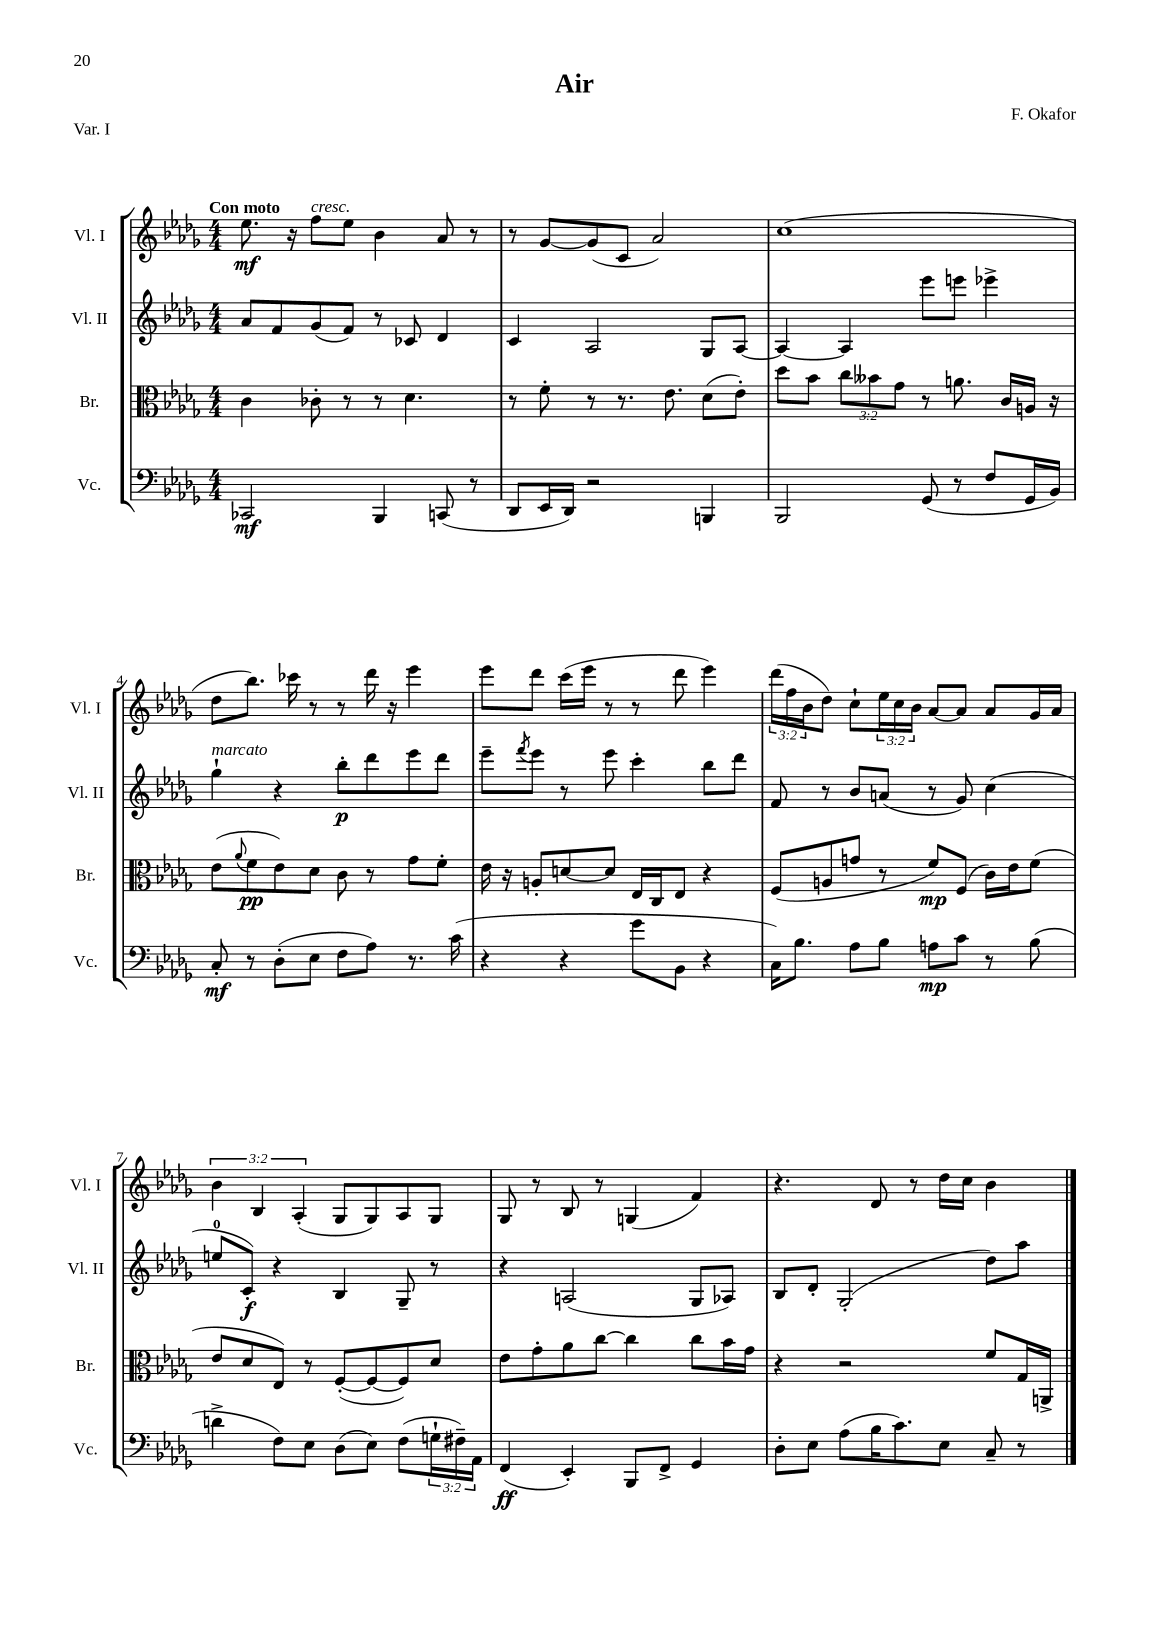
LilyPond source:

\header { title = "Air" composer = "F. Okafor" piece = "Var. I" }
<<
\new StaffGroup <<
\new Staff = "s0" \with { instrumentName = "Vl. I" shortInstrumentName = "Vl. I" } {
    \clef treble \key des \major \numericTimeSignature \time 4/4 \override Staff.TupletNumber.text = #tuplet-number::calc-fraction-text \tempo "Con moto"
    ees''8.\mf r16 f''8^\markup { \italic "cresc." } ees''8 bes'4 aes'8 r8 |
    r8 ges'8~ ges'8( c'8 aes'2) |
    c''1( |
    des''8 bes''8.) ces'''16 r8 r8 des'''16 r16 ees'''4 |
    ees'''8 des'''8 c'''16( ees'''16 r8 r8 des'''8 ees'''4) |
    \tuplet 3/2 { des'''16( f''16 bes'16 } des''8) c''8-! \tuplet 3/2 { ees''16 c''16 bes'16 } aes'8~ aes'8 aes'8 ges'16 aes'16 |
    \tuplet 3/2 { bes'4 bes4 aes4-.( } ges8 ges8) aes8 ges8 |
    ges8 r8 bes8 r8 g4( f'4) |
    r4. des'8 r8 des''16 c''16 bes'4 \bar "|." |
}
\new Staff = "s1" \with { instrumentName = "Vl. II" shortInstrumentName = "Vl. II" } {
    \clef treble \key des \major \numericTimeSignature \time 4/4
    aes'8 f'8 ges'8( f'8) r8 ces'8 des'4 |
    c'4 aes2 ges8 aes8~ |
    aes4~ aes4 ees'''8 e'''8 ees'''4-> |
    ges''4-!^\markup { \italic "marcato" } r4 bes''8-.\p des'''8 ees'''8 des'''8 |
    ees'''8-- \acciaccatura { f'''8 } ees'''8 r8 ees'''8 c'''4-. bes''8 des'''8 |
    f'8 r8 bes'8 a'8( r8 ges'8) c''4( |
    e''8-0 c'8-.\f) r4 bes4 ges8-- r8 |
    r4 a2( ges8 aes8) |
    bes8 des'8-. ges2-.( des''8) aes''8 \bar "|." |
}
\new Staff = "s2" \with { instrumentName = "Br." shortInstrumentName = "Br." } {
    \clef alto \key des \major \numericTimeSignature \time 4/4 \override Staff.TupletNumber.text = #tuplet-number::calc-fraction-text
    c'4 ces'8-. r8 r8 des'4. |
    r8 f'8-. r8 r8. ees'8. des'8( ees'8-.) |
    des''8 bes'8 \tuplet 3/2 { c''8 beses'8 ges'8 } r8 a'8. c'16 a16 r16 |
    ees'8( \appoggiatura { aes'8 } f'8\pp ees'8) des'8 c'8 r8 ges'8 f'8-. |
    ees'16 r16 a8-. d'8~ d'8 ees16 c16 ees8 r4 |
    f8( a8 g'8 r8 f'8\mp) f8( c'16) ees'16 f'8( |
    ees'8 des'8 ees8) r8 f8~-.( f8~ f8) des'8 |
    ees'8 ges'8-. aes'8 c''8~ c''4 c''8 bes'16 ges'16 |
    r4 r2 f'8 ges16 a,16-> \bar "|." |
}
\new Staff = "s3" \with { instrumentName = "Vc." shortInstrumentName = "Vc." } {
    \clef bass \key des \major \numericTimeSignature \time 4/4 \override Staff.TupletNumber.text = #tuplet-number::calc-fraction-text
    ces,2\mf bes,,4 c,8( r8 |
    des,8 ees,16 des,16) r2 b,,4 |
    bes,,2 ges,8( r8 f8 ges,16 bes,16) |
    c8-.\mf r8 des8-.( ees8 f8 aes8) r8. c'16( |
    r4 r4 ges'8 bes,8 r4 |
    c16) bes8. aes8 bes8 a8\mp c'8 r8 bes8( |
    d'4-> f8) ees8 des8( ees8) f8( \tuplet 3/2 { g16-! fis16--) aes,16 } |
    f,4\ff( ees,4-.) bes,,8 f,8-> ges,4 |
    des8-. ees8 aes8( bes16 c'8.) ees8 c8-- r8 \bar "|." |
}
>>
>>
